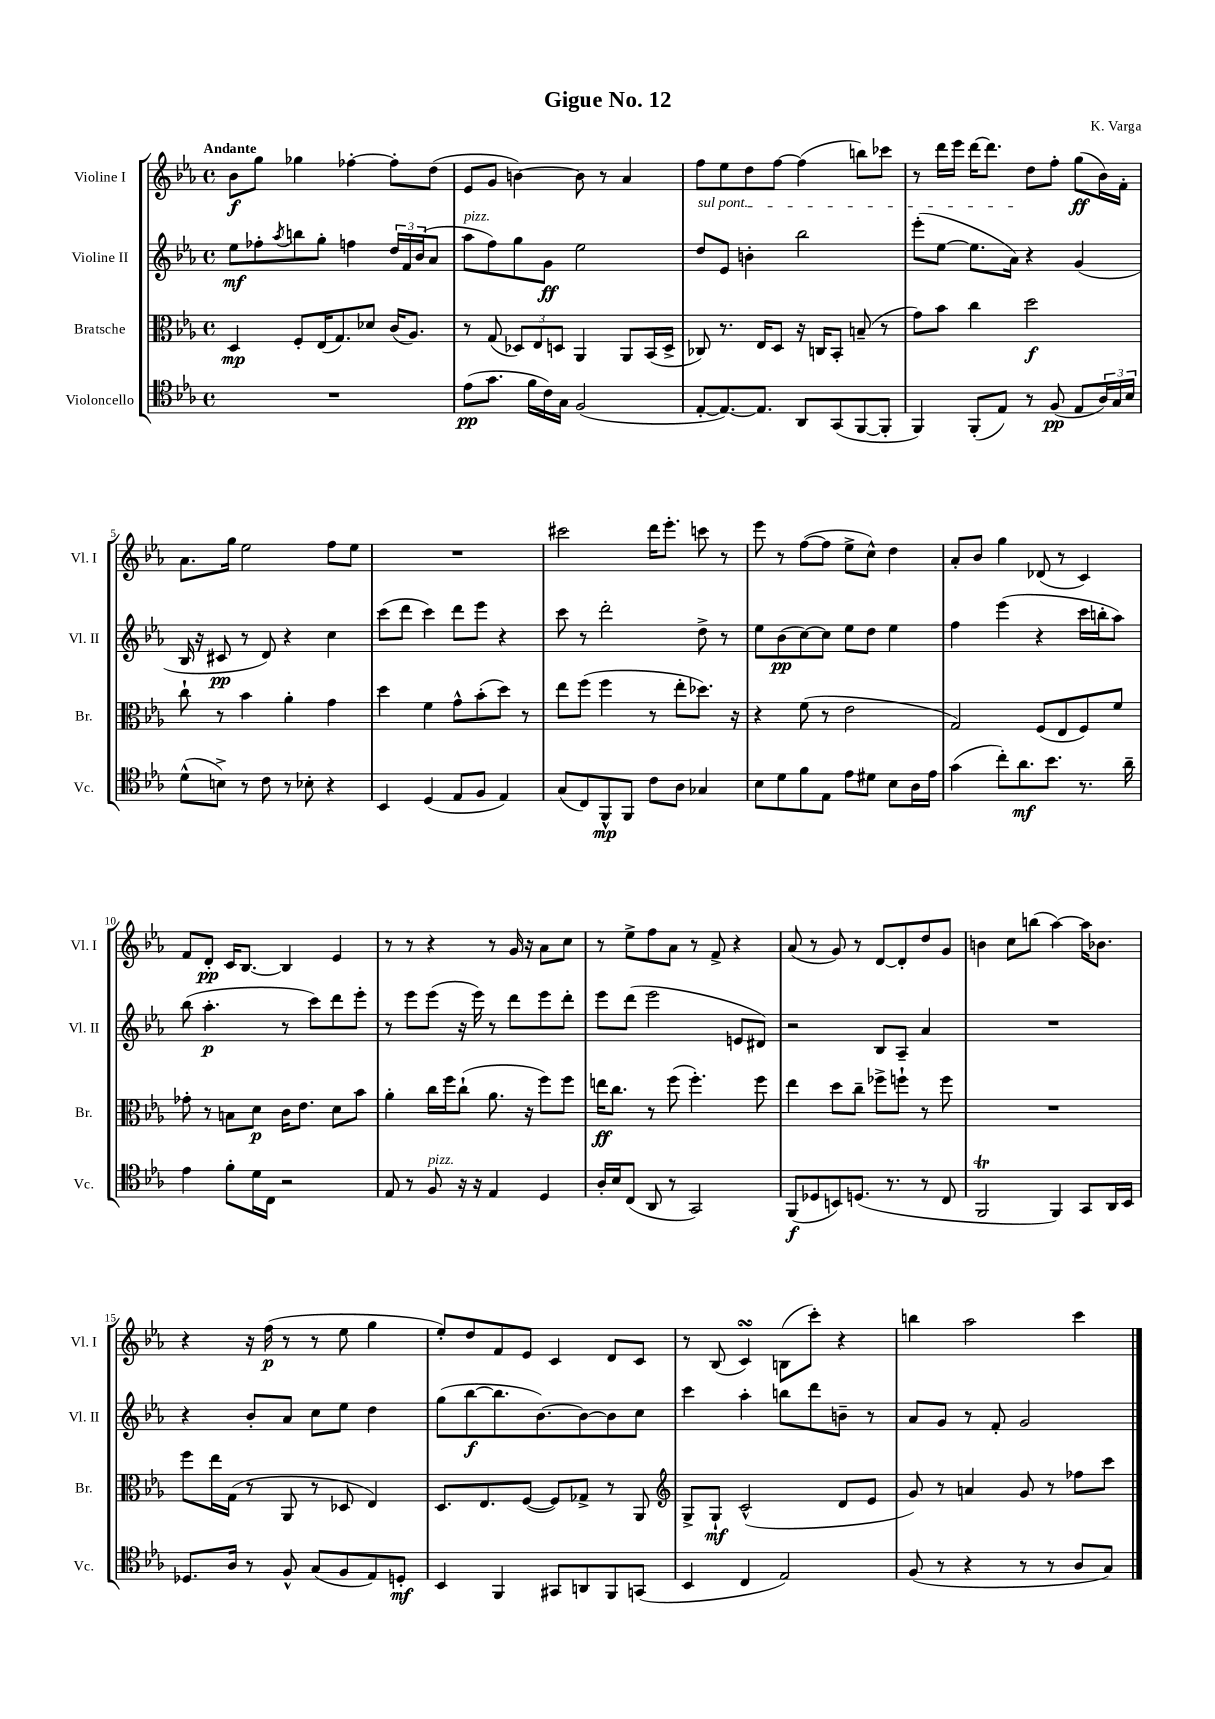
\header { title = "Gigue No. 12" composer = "K. Varga" }
<<
\new StaffGroup <<
\new Staff = "s0" \with { instrumentName = "Violine I" shortInstrumentName = "Vl. I" } {
    \clef treble \key ees \major \defaultTimeSignature \time 4/4 \tempo "Andante"
    bes'8\f g''8 ges''4 fes''4~-. fes''8-. d''8( |
    ees'8 g'8 b'4~) b'8 r8 aes'4 |
    f''8 ees''8 d''8 f''8~ f''4( b''8) ces'''8 |
    r8 d'''16 ees'''16 d'''16~ d'''8. d''8 f''8-. g''8\ff( bes'16) f'16-. |
    aes'8. g''16 ees''2 f''8 ees''8 |
    R1 |
    cis'''2 d'''16 ees'''8.-. c'''8 r8 |
    ees'''8 r8 f''8~( f''8 ees''8-> c''8-^) d''4 |
    aes'8-. bes'8 g''4 des'8( r8 c'4) |
    f'8 d'8-.\pp c'16 bes8.~ bes4 ees'4 |
    r8 r8 r4 r8 g'16 r16 aes'8 c''8 |
    r8 ees''8-> f''8 aes'8 r8 f'8-> r4 |
    aes'8( r8 g'8) r8 d'8~ d'8-. d''8 g'8 |
    b'4 c''8 b''8( aes''4~) aes''16 bes'8. |
    r4 r16 f''16\p( r8 r8 ees''8 g''4 |
    ees''8-.) d''8 f'8 ees'8 c'4 d'8 c'8 |
    r8 bes8( c'4\turn) b8( c'''8-.) r4 |
    b''4 aes''2 c'''4 \bar "|." |
}
\new Staff = "s1" \with { instrumentName = "Violine II" shortInstrumentName = "Vl. II" } {
    \clef treble \key ees \major \defaultTimeSignature \time 4/4
    ees''8\mf fes''8-. \acciaccatura { aes''8 } b''8 g''8-. f''4 \tuplet 3/2 { d''16 f'16 bes'16( } aes'8 |
    aes''8^\markup { \italic "pizz." } f''8) g''8 g'8\ff ees''2 |
    \once \override TextSpanner.bound-details.left.text = \markup { \italic "sul pont." } d''8\startTextSpan ees'8 b'4-. bes''2 |
    ees'''8-.( ees''8~ ees''8. aes'16\stopTextSpan) r4 g'4( |
    bes16 r16 cis'8\pp r8 d'8) r4 c''4 |
    c'''8( d'''8 c'''4) d'''8 ees'''8 r4 |
    c'''8 r8 d'''2-. d''8-> r8 |
    ees''8 bes'8\pp( c''8~) c''8 ees''8 d''8 ees''4 |
    f''4 ees'''4( r4 c'''16 b''16-. aes''8) |
    bes''8( aes''4.-.\p r8 c'''8) d'''8 ees'''8-. |
    r8 ees'''8 ees'''8( r16 ees'''16) r8 d'''8 ees'''8 d'''8-. |
    ees'''8 d'''8( ees'''2 e'8 dis'8) |
    r2 bes8 aes8-- aes'4 |
    R1 |
    r4 bes'8-. aes'8 c''8 ees''8 d''4 |
    g''8( bes''8~\f bes''8. bes'8.~) bes'8~ bes'8 c''8 |
    c'''4 aes''4-. b''8 d'''8 b'8-- r8 |
    aes'8 g'8 r8 f'8-. g'2 \bar "|." |
}
\new Staff = "s2" \with { instrumentName = "Bratsche" shortInstrumentName = "Br." } {
    \clef alto \key ees \major \defaultTimeSignature \time 4/4
    d4\mp f8-. ees16( g8.) des'8 c'16( aes8.) |
    r8 g8( \tuplet 3/2 { des8) ees8 d8 } aes,4 aes,8 bes,16( d16-> |
    ces8) r8. ees16 d8 r16 c16 bes,8-. b8--( r8 |
    g'8) bes'8 c''4 d''2\f |
    c''8-! r8 bes'4 aes'4-. g'4 |
    d''4 f'4 g'8-^ bes'8-.( d''8) r8 |
    ees''8 f''8( f''4 r8 ees''8-. des''8.) r16 |
    r4 f'8( r8 ees'2 |
    g2) f8( ees8 f8) f'8 |
    ges'8-. r8 b8 d'8\p c'16 ees'8. d'8 bes'8 |
    aes'4-. c''16 f''16 c''8-!( aes'8. r16 f''8) f''8 |
    e''16\ff c''8. r8 f''8( f''4.-.) f''8 |
    ees''4 d''8 c''8-- fes''8-> f''8-! r8 f''8 |
    R1 |
    f''8 ees''16 g16( r8 aes,8 r8 des8 ees4) |
    d8. ees8. f8~( f8) ges8-> r8 aes,8 |
    \clef treble g8-> g8-!\mf c'2-^( d'8 ees'8 |
    g'8) r8 a'4 g'8 r8 fes''8 c'''8 \bar "|." |
}
\new Staff = "s3" \with { instrumentName = "Violoncello" shortInstrumentName = "Vc." } {
    \clef tenor \key ees \major \defaultTimeSignature \time 4/4
    R1 |
    ees'8\pp( g'8. f'16 c'16) g16 f2( |
    ees8~-. ees8.~) ees8. aes,8 g,8( f,8~ f,8-. |
    f,4) f,8-.( ees8) r8 f8\pp( ees8 \tuplet 3/2 { aes16) g16 bes16 } |
    d'8-^( b8->) r8 c'8 r8 bes8-. r4 |
    bes,4 d4( ees8 f8 ees4) |
    g8( c8) f,8-^\mp f,8 c'8 aes8 ges4 |
    bes8 d'8 f'8 ees8 ees'8 dis'8 bes8 aes16 ees'16 |
    g'4( c''8-.) aes'8.\mf bes'8. r8. aes'16-- |
    ees'4 f'8-. d'16 c16 r2 |
    ees8 r8 f8^\markup { \italic "pizz." } r16 r16 ees4 d4 |
    aes16-. bes16 c8( aes,8 r8 g,2) |
    f,8\f( des8 b,8) d8.( r8. r8 c8 |
    f,2\trill f,4) g,8 aes,16 bes,16 |
    des8. aes16 r8 f8-^ g8( f8 ees8) d8-.\mf |
    bes,4 f,4 gis,8 a,8 f,8 g,8( |
    bes,4 c4 ees2) |
    f8( r8 r4 r8 r8 aes8 g8) \bar "|." |
}
>>
>>
